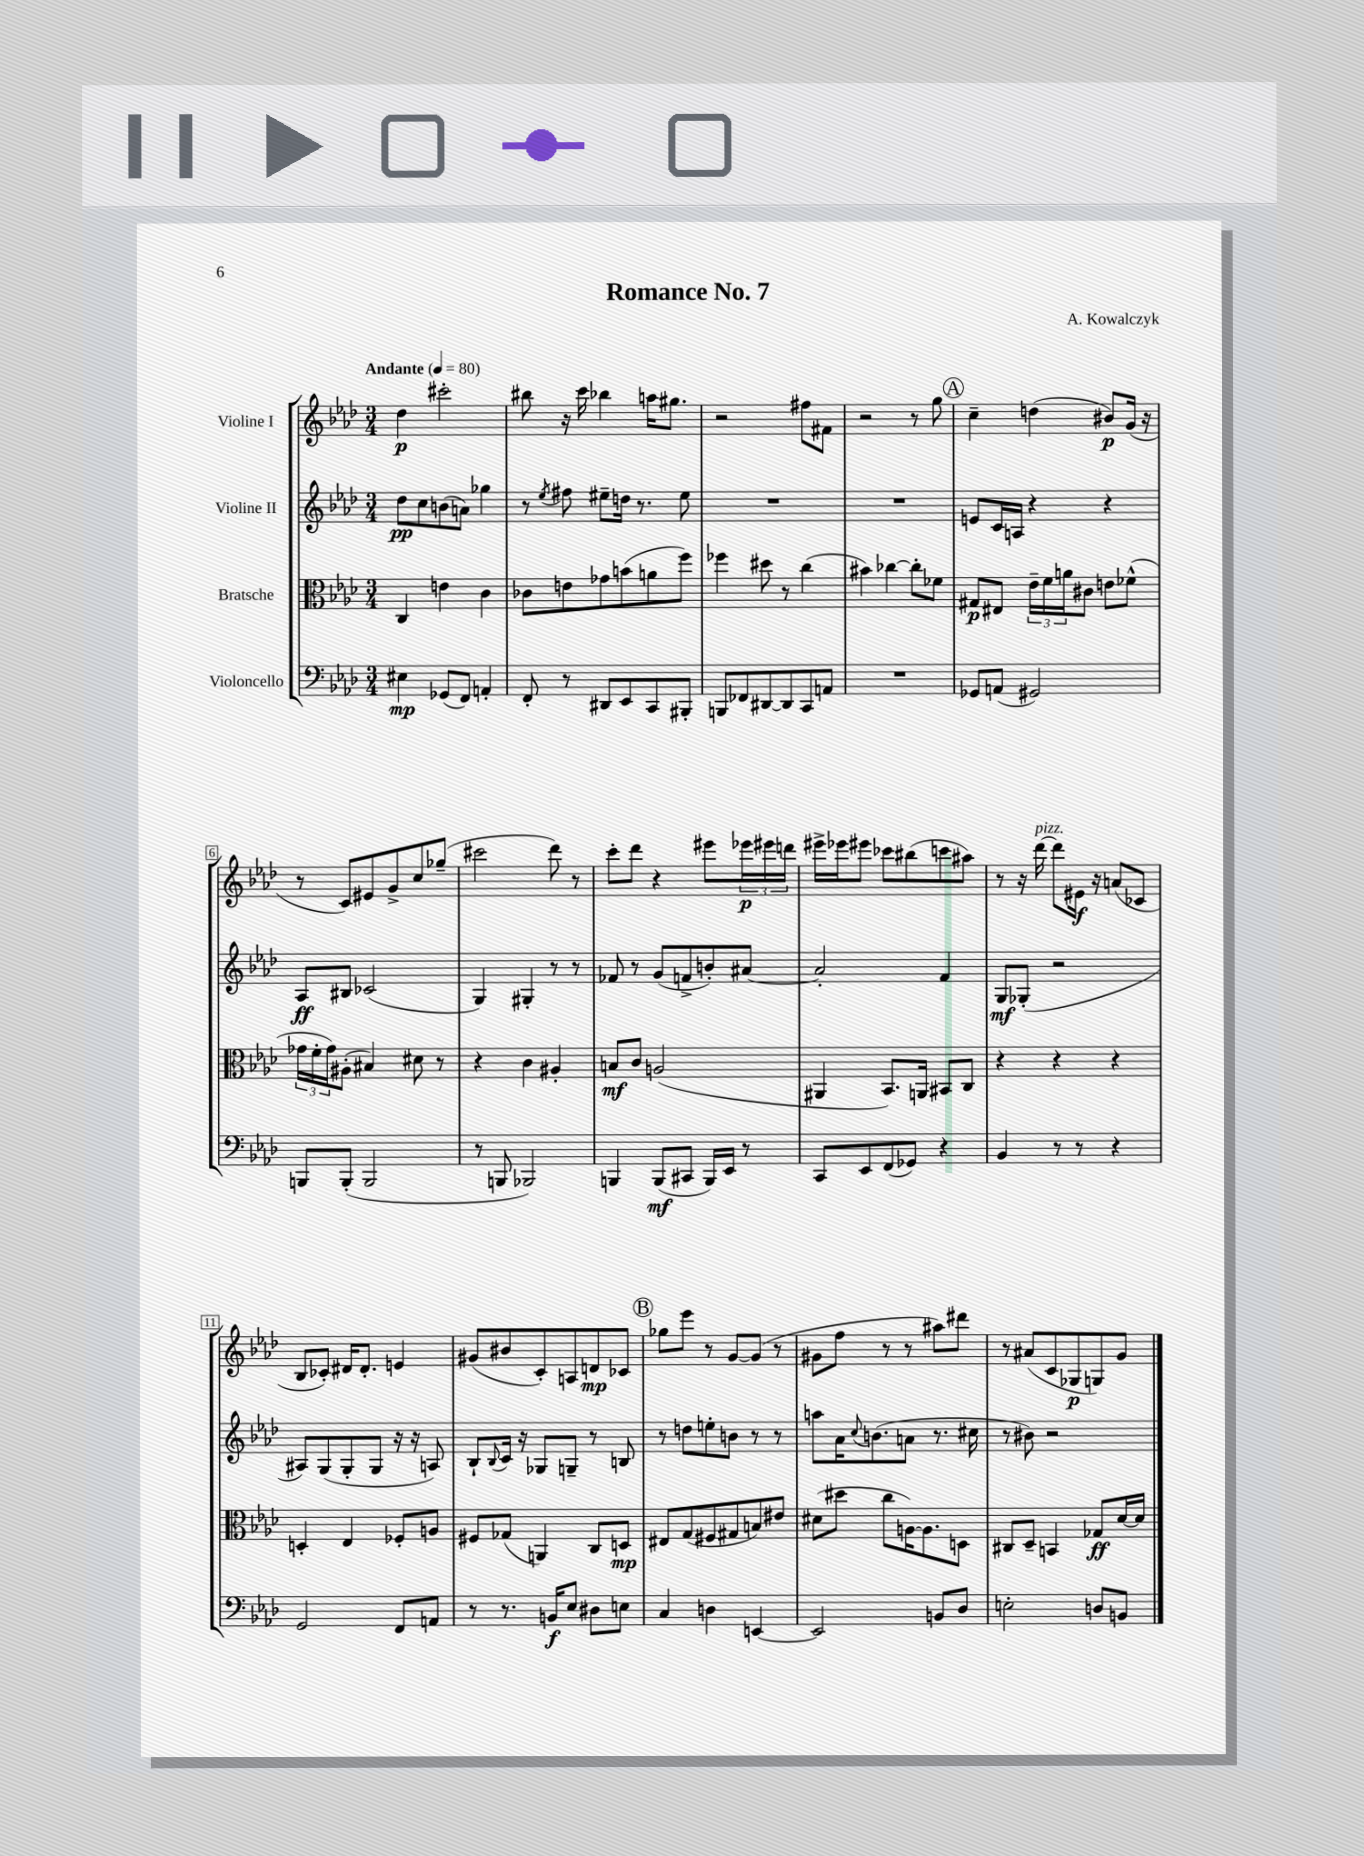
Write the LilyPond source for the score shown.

\header { title = "Romance No. 7" composer = "A. Kowalczyk" }
<<
\new StaffGroup <<
\new Staff = "s0" \with { instrumentName = "Violine I" } {
    \clef treble \key aes \major \numericTimeSignature \time 3/4 \tempo "Andante" 4 = 80
    des''4\p cis'''2-. |
    bis''8 r16 c'''16 bes''4 a''16 gis''8. |
    r2 fis''8 fis'8 |
    r2 r8 g''8 |
    \mark \markup { \circle "A" } c''4-- d''4( bis'8\p) g'16( r16 |
    r8 c'8) eis'8 g'8-> c''8 ges''8--( |
    cis'''2 des'''8) r8 |
    c'''8-. des'''8 r4 eis'''8 \tuplet 3/2 { ees'''16\p eis'''16 d'''16 } |
    eis'''16-> ees'''16 eis'''8 ces'''8 bis''8( c'''8 ais''8) |
    r8 r16 des'''16~^\markup { \italic "pizz." } des'''8 eis'16\f r16 a'8( ces'8 |
    bes8 ces'8-.) dis'16 dis'8.-. e'4 |
    gis'8( bis'8 c'8-.) a8 d'8\mp ces'8 |
    \mark \markup { \circle "B" } ges''8 ees'''8 r8 g'8~ g'8( r8 |
    gis'8 f''8 r8 r8 ais''8) dis'''8 |
    r8 ais'8( c'8 ges8\p g8) g'8 \bar "|." |
}
\new Staff = "s1" \with { instrumentName = "Violine II" } {
    \clef treble \key aes \major \numericTimeSignature \time 3/4
    des''8\pp c''8 b'8( a'8) ges''4 |
    r8 \acciaccatura { ees''8 } fis''8 eis''8-- d''16 r8. eis''8 |
    R2. |
    R2. |
    \mark \markup { \circle "A" } e'8 c'16 a16 r4 r4 |
    aes8\ff bis8 ces'2( |
    g4) gis4-. r8 r8 |
    fes'8 r8 g'8( f'8-> b'8-.) ais'8~ |
    ais'2-. f'4 |
    g8\mf ges8-.( r2 |
    ais8) g8( g8-. g8 r16 r16 a8) |
    bes8-! \appoggiatura { bes8 } c'16 r16 ges8 g8-- r8 b8 |
    \mark \markup { \circle "B" } r8 d''8 e''8-. b'8 r8 r8 |
    a''8 aes'16 \appoggiatura { c''8 } b'8.( a'8 r8. cis''16 |
    r8 bis'8) r2 \bar "|." |
}
\new Staff = "s2" \with { instrumentName = "Bratsche" } {
    \clef alto \key aes \major \numericTimeSignature \time 3/4
    c4 e'4 c'4 |
    ces'8 e'8 ges'8 b'8( a'8 f''8) |
    fes''4 dis''8 r8 c''4( |
    bis'4) ces''4~ ces''8-. fes'8 |
    \mark \markup { \circle "A" } gis8\p eis8 \tuplet 3/2 { ees'16-- f'16 a'16 } cis'8 e'8 fes'8-^( |
    \tuplet 3/2 { ges'16 f'16-. ges'16) } ais8-.( bis4) dis'8 r8 |
    r4 c'4 ais4-. |
    b8\mf c'8 a2( |
    ais,4 bes,8.) a,16 bis,8 c8 |
    r4 r4 r4 |
    d4-. ees4 fes8-. a8 |
    fis8 ges8( a,4) c8 d8\mp |
    \mark \markup { \circle "B" } eis8 g8( fis8 gis8 b8) eis'8 |
    dis'8( dis''8 c''8 a16~) a8. d8 |
    cis8 des8-- b,4 ges8\ff des'16~ des'16 \bar "|." |
}
\new Staff = "s3" \with { instrumentName = "Violoncello" } {
    \clef bass \key aes \major \numericTimeSignature \time 3/4
    eis4\mp ges,8( f,8) a,4-. |
    f,8-. r8 dis,8 ees,8 c,8 bis,,8-. |
    b,,8 fes,8 dis,8~ dis,8 c,8 a,8 |
    R2. |
    \mark \markup { \circle "A" } ges,8 a,8( gis,2) |
    b,,8 b,,8-.( b,,2 |
    r8 b,,8 bes,,2) |
    b,,4 b,,8\mf( cis,8 b,,16) ees,16 r8 |
    c,8 ees,8 f,8( ges,8) r4 |
    bes,4 r8 r8 r4 |
    g,2 f,8 a,8 |
    r8 r8. b,16\f ees8 dis8 e8 |
    \mark \markup { \circle "B" } c4 d4 e,4~ |
    e,2 b,8 des8 |
    e2-. d8 b,8 \bar "|." |
}
>>
>>
\layout { \context { \Score \override BarNumber.stencil = #(make-stencil-boxer 0.1 0.3 ly:text-interface::print) } }
